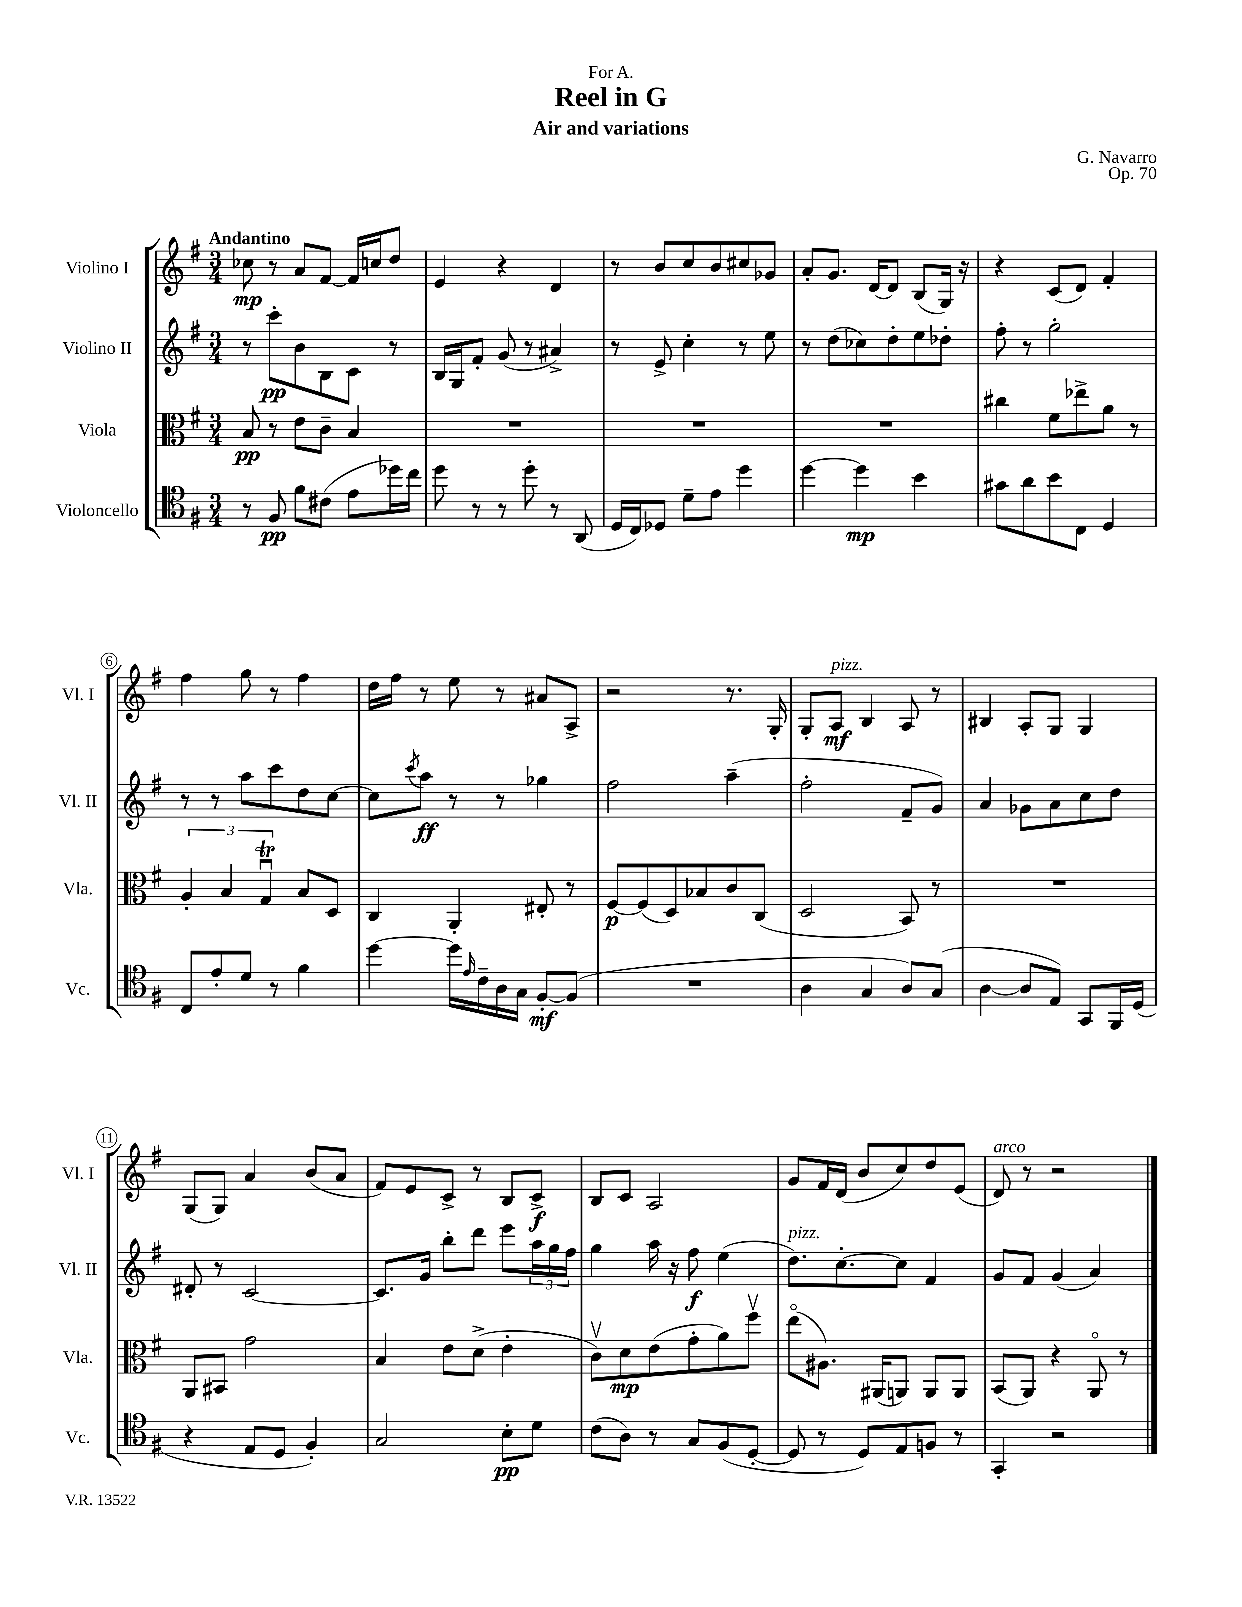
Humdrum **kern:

**kern	**kern	**kern	**kern
*staff4	*staff3	*staff2	*staff1
*clefC4	*clefC3	*clefG2	*clefG2
*k[f#]	*k[f#]	*k[f#]	*k[f#]
*M3/4	*M3/4	*M3/4	*M3/4
8r	8B	8r	8cc-
8F#	8r	8ccc'	8r
8f#	8e	8b	8a
(8c#	8c~	8B	[8f#
8e	4B	8c	16f#]
.	.	.	16cc
16dd-)	.	8r	8dd
16cc	.	.	.
=	=	=	=
8dd	2.r	16B	4e
.	.	16G	.
8r	.	8f#'	.
8r	.	(8g	4r
8dd'	.	8r	.
8r	.	4a#^)	4d
(8AA	.	.	.
=	=	=	=
16D	2.r	8r	8r
16C)	.	.	.
8D-	.	8e^	8b
8d~	.	4cc'	8cc
8e	.	.	8b
4dd	.	8r	8cc#
.	.	8ee	8g-
=	=	=	=
[4dd	2.r	8r	8a'
.	.	(8dd	8.g
4dd]	.	8cc-)	.
.	.	.	[16d
.	.	8dd'	8d]
4b	.	8ee	(8B
.	.	8dd-'	16G)
.	.	.	16r
=	=	=	=
8g#	4cc#	8ff#'	4r
8a	.	8r	.
8b	8f#	2gg'	(8c
8C	8ee-^	.	8d)
4D	8a	.	4f#'
.	8r	.	.
=	=	=	=
8C	6A'	8r	4ff#
8e'	.	8r	.
.	6B	.	.
8d	.	8aa	8gg
.	6Gu	.	.
8r	.	8ccc	8r
4f#	8B	8dd	4ff#
.	8D	[8cc	.
=	=	=	=
[4dd	4C	8cc]	16dd
.	.	.	16ff#
.	.	8qccc	.
.	.	8aa	8r
16dd]	4AA'	8r	8ee
16qqe	.	.	.
16c~	.	.	.
16A	.	8r	8r
16G	.	.	.
[8F#'	8E#'	4gg-	8a#
(8F#]	8r	.	8A^
=	=	=	=
2.r	[8F#	2ff#	2r
.	(8F#]	.	.
.	8D)	.	.
.	8B-	.	.
.	8c	(4aa~	8.r
.	(8C	.	.
.	.	.	16G'
=	=	=	=
4A	2D	2ff#'	8G'
.	.	.	8A
4G	.	.	4B
8A)	8BB)	8f#~	8A
(8G	8r	8g)	8r
=	=	=	=
[4A	2.r	4a	4B#
8A]	.	8g-	8A'
8E)	.	8a	8G
8GG	.	8cc	4G
16FF#	.	8dd	.
(16D	.	.	.
=	=	=	=
4r	8AA	8d#'	(8G
.	8BB#	8r	8G)
8E	2g	[2c	4a
8D	.	.	.
4F#')	.	.	(8b
.	.	.	8a
=	=	=	=
2G	4B	8.c]	8f#)
.	.	.	8e
.	.	16g	.
.	8e	8bb'	8c^
.	(8d^	8ddd	8r
8B'	4e'	8eee	8B
8d	.	24aa	8c^
.	.	24gg	.
.	.	24ff#	.
=	=	=	=
(8c	8cv)	4gg	8B
8A)	8d	.	8c
8r	(8e	16aa	2A
.	.	16r	.
8G	8g'	8ff#	.
(8F#	8a)	(4ee	.
[8D'	8ff#v	.	.
=	=	=	=
8D]	(8eeo	8.dd)	8g
8r	8.A#)	.	16f#
.	.	[8.cc'	(16d
8D)	.	.	8b
.	(16AA#	.	.
8E	8AA)	8cc]	8cc)
8F	8AA	4f#	8dd
8r	8AA	.	(8e
=	=	=	=
4GG'	(8BB	8g	8d)
.	8AA)	8f#	8r
2r	4r	(4g	2r
.	8AAo	4a)	.
.	8r	.	.
==	==	==	==
*-	*-	*-	*-
